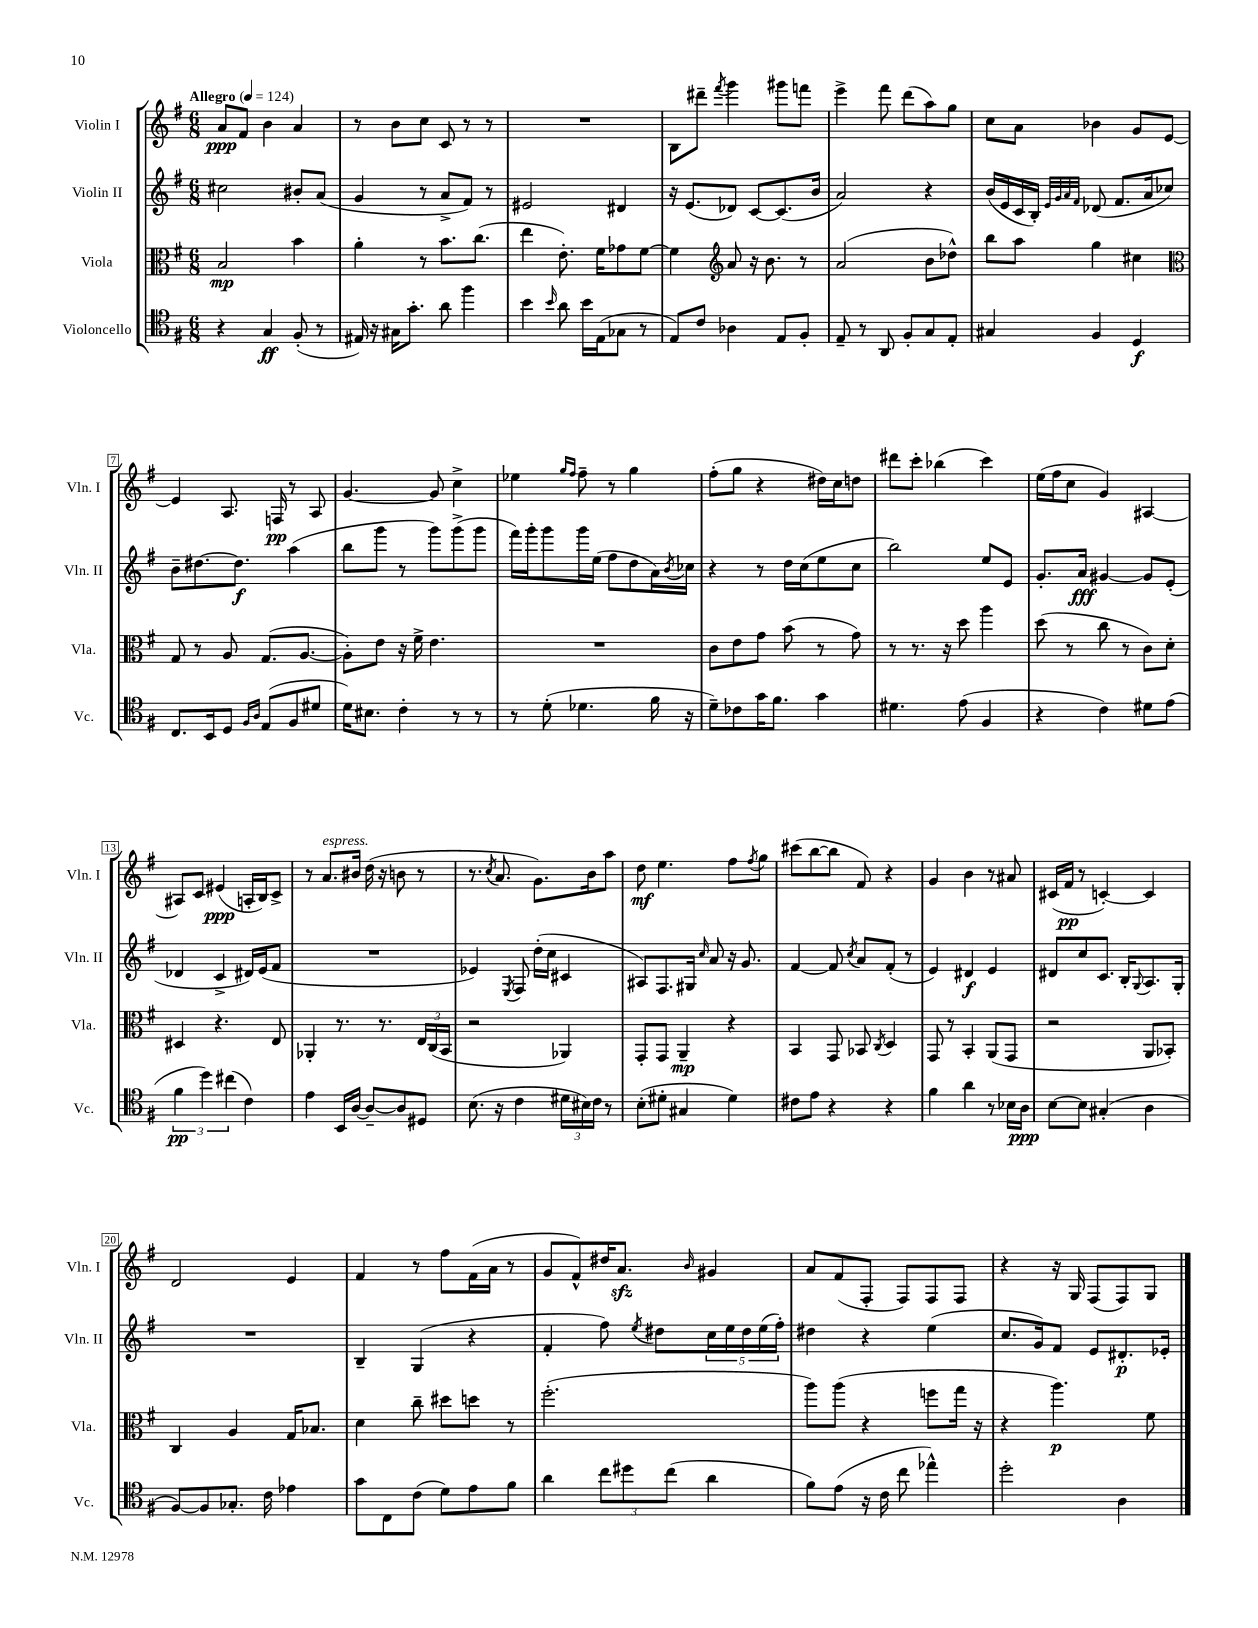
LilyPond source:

<<
\new StaffGroup <<
\new Staff = "s0" \with { instrumentName = "Violin I" shortInstrumentName = "Vln. I" } {
    \clef treble \key g \major \numericTimeSignature \time 6/8 \tempo "Allegro" 4 = 124
    a'8\ppp fis'8 b'4 a'4 |
    r8 b'8 c''8 c'8 r8 r8 |
    R2. |
    b8 dis'''8-- \acciaccatura { fis'''8 } g'''4 gis'''8 f'''8 |
    e'''4-> fis'''8 d'''8( a''8) g''8 |
    c''8 a'8 bes'4 g'8 e'8~ |
    e'4 a8. f16\pp r8 a8 |
    g'4.~ g'8 c''4-> |
    ees''4 \grace { g''16 fis''16 } fis''8-- r8 g''4 |
    fis''8-.( g''8 r4 dis''16) c''16 d''8 |
    dis'''8 c'''8-. bes''4( c'''4) |
    e''16( fis''16 c''8 g'4) ais4~ |
    ais8 c'8 eis'4\ppp( a16-. b16) c'8-> |
    r8 a'8.^\markup { \italic "espress." } bis'16 d''16( r16 b'8 r8 |
    r8. \acciaccatura { c''8 } a'8. g'8.) b'16 a''8 |
    d''8\mf e''4. fis''8 \acciaccatura { fis''8 } g''8 |
    cis'''8( b''8~ b''8 fis'8) r4 |
    g'4 b'4 r8 ais'8 |
    cis'16( fis'16\pp r8 c'4~-.) c'4 |
    d'2 e'4 |
    fis'4 r8 fis''8 fis'16( a'16 r8 |
    g'8 fis'8-^) dis''16 a'8.\sfz \grace { b'16 } gis'4 |
    a'8 fis'8( fis8-. fis8) fis8 fis8 |
    r4 r16 g16 fis8( fis8) g8 \bar "|." |
}
\new Staff = "s1" \with { instrumentName = "Violin II" shortInstrumentName = "Vln. II" } {
    \clef treble \key g \major \numericTimeSignature \time 6/8
    cis''2 bis'8-. a'8( |
    g'4 r8 a'8-> fis'8) r8 |
    eis'2 dis'4 |
    r16 e'8.( des'8) c'8~ c'8.( b'16 |
    a'2) r4 |
    b'16( e'16 c'16 b16-.) \grace { e'32 g'32 a'32 fis'32 } des'8( fis'8. a'16 ces''8) |
    b'8-- dis''8.~ dis''8.\f a''4( |
    b''8 g'''8 r8 g'''8) g'''8->( g'''8 |
    fis'''16) g'''16-. g'''8 g'''16 e''16( fis''8 d''8 a'16) \acciaccatura { b'8 } ces''16 |
    r4 r8 d''16 c''16( e''8 c''8 |
    b''2) e''8 e'8 |
    g'8.-. a'16\fff gis'4~ gis'8 e'8-.( |
    des'4 c'4-> dis'16) e'16( fis'8 |
    R2. |
    ees'4) \acciaccatura { e8 } fis8 d''16-.( c''16 cis'4 |
    ais8) fis8. gis16 \grace { c''16 } a'8 r16 g'8. |
    fis'4~ fis'8 \acciaccatura { c''8 } a'8 fis'8-.( r8 |
    e'4) dis'4\f e'4 |
    dis'8 c''8 c'8. b16-. \appoggiatura { g8 } a8. g16-. |
    R2. |
    b4-- g4( r4 |
    fis'4-. fis''8) \acciaccatura { e''8 } dis''8 \tuplet 5/4 { c''16 e''16 dis''16 e''16( fis''16-.) } |
    dis''4 r4 e''4( |
    c''8. g'16) fis'8 e'8 dis'8.-.\p ees'16-. \bar "|." |
}
\new Staff = "s2" \with { instrumentName = "Viola" shortInstrumentName = "Vla." } {
    \clef alto \key g \major \numericTimeSignature \time 6/8
    b2\mp b'4 |
    a'4-. r8 b'8. c''8.( |
    e''4 e'8.-.) fis'16 ges'8 fis'8~ |
    fis'4 \clef treble a'8 r16 b'8. r8 |
    a'2( b'8 des''8-^) |
    b''8 a''8 g''4 cis''4 |
    \clef alto g8 r8 a8 g8.( a8.~ |
    a8-.) e'8 r16 fis'16-> e'4. |
    R2. |
    c'8 e'8 g'8 b'8( r8 g'8) |
    r8 r8. r16 d''8 a''4 |
    d''8( r8 c''8 r8 c'8) d'8-. |
    dis4 r4. e8 |
    aes,4-. r8. r8. \tuplet 3/2 { e16 c16( b,16 } |
    r2 aes,4) |
    g,8-. g,8 a,4--\mp r4 |
    b,4 g,8 bes,8 \acciaccatura { c8 } d4 |
    g,8 r8 b,4-. a,8( g,8 |
    r2 a,8 bes,8-.) |
    c4 a4 g16 bes8. |
    d'4 c''8-- dis''8 d''8 r8 |
    fis''2.-.( |
    a''8) a''8( r4 f''8 g''16 r16 |
    r4 a''4.\p) fis'8 \bar "|." |
}
\new Staff = "s3" \with { instrumentName = "Violoncello" shortInstrumentName = "Vc." } {
    \clef tenor \key g \major \numericTimeSignature \time 6/8
    r4 g4\ff fis8-.( r8 |
    eis16) r16 gis16 g'8.-. a'8 fis''4 |
    b'4 \grace { b'16 } a'8 b'16 e16( ges8 r8 |
    e8) c'8 aes4 e8 fis8-. |
    e8-- r8 a,8 fis8-. g8 e8-. |
    gis4 fis4 d4\f |
    c8. b,16 d8 \grace { fis16 a16 } e8( fis8 dis'8 |
    d'16) bis8. c'4-. r8 r8 |
    r8 d'8-.( des'4. fis'16 r16 |
    d'8--) ces'8 g'16 fis'8. g'4 |
    dis'4. e'8( fis4 |
    r4 c'4) dis'8 e'8( |
    \tuplet 3/2 { fis'4\pp d''4) cis''4( } c'4) |
    e'4 b,16 a16~ a8~-- a8 dis8 |
    b8.( r16 c'4 \tuplet 3/2 { dis'16 bis16) c'16 } r8 |
    b8-.( dis'8-. gis4 dis'4) |
    cis'8 e'8 r4 r4 |
    fis'4 a'4 r8 bes16 a16\ppp |
    b8~ b8 gis4-.( a4 |
    fis8~) fis8 ges8.-. c'16 ees'4 |
    g'8 c8 c'8( d'8) e'8 fis'8 |
    a'4 \tuplet 3/2 { c''8 dis''8 c''8( } a'4 |
    fis'8) e'8( r16 c'16 c''8 ees''4-^) |
    d''2-. a4 \bar "|." |
}
>>
>>
\layout { \context { \Score \override BarNumber.stencil = #(make-stencil-boxer 0.1 0.3 ly:text-interface::print) } }
